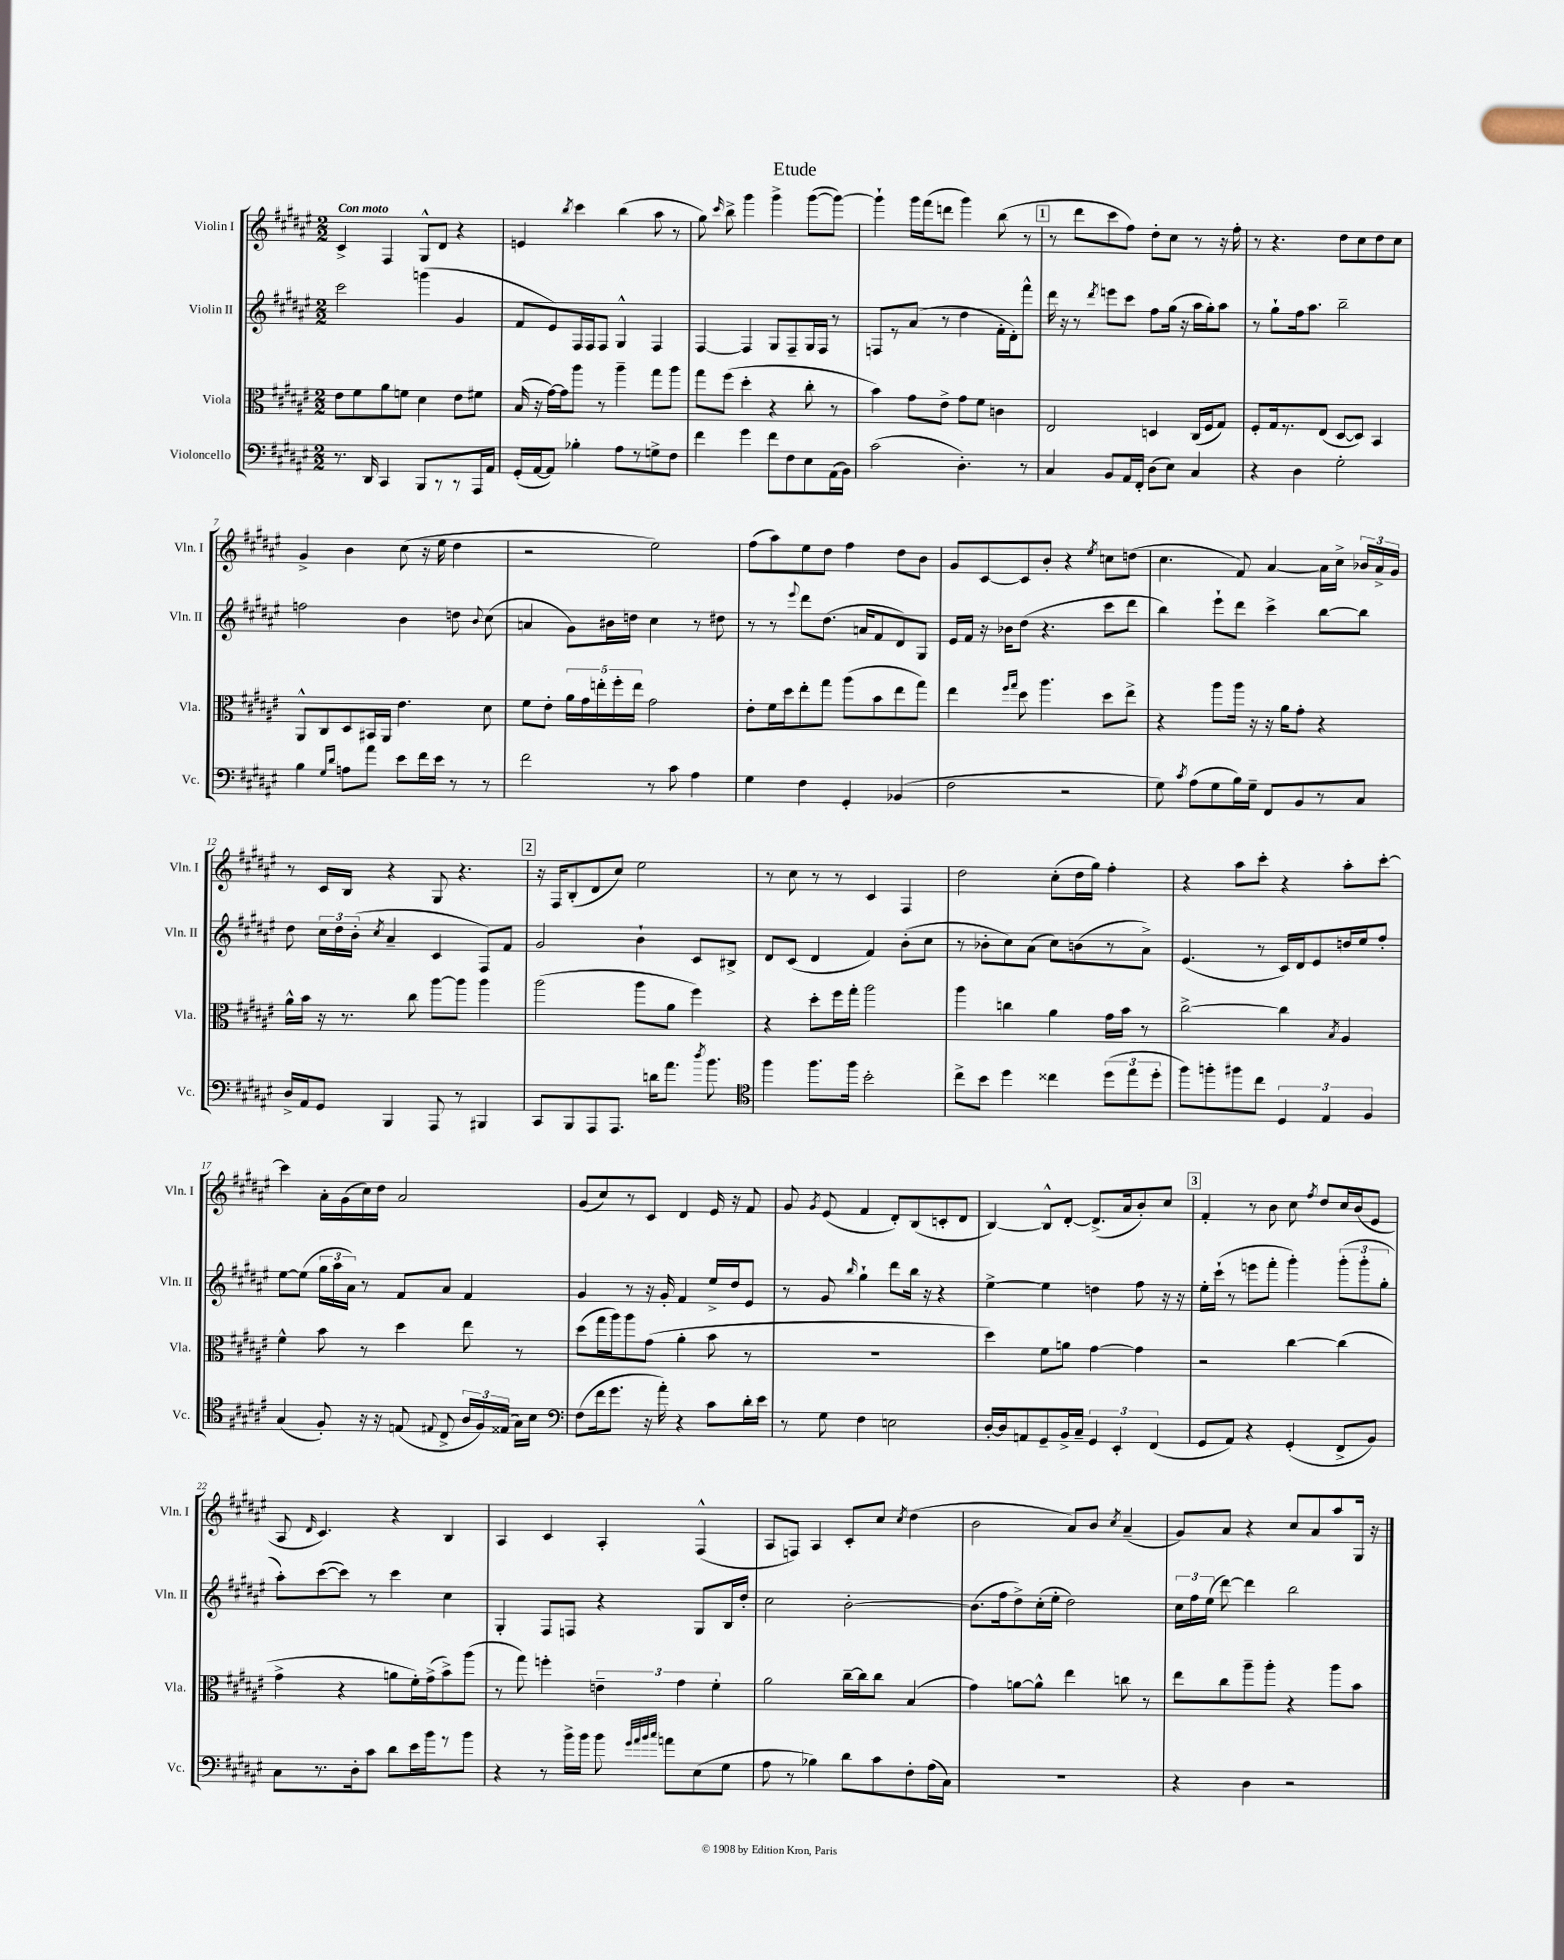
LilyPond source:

\header { title = "Etude" }
<<
\new StaffGroup <<
\new Staff = "s0" \with { instrumentName = "Violin I" shortInstrumentName = "Vln. I" } {
    \clef treble \key fis \major \numericTimeSignature \time 2/2 \tempo "Con moto"
    \autoBeamOff cis'4-> fis4 gis8[-^ dis'8] r4 |
    e'4 \acciaccatura { b''8 } cis'''4 b''4( ais''8 r8 |
    gis''8) \grace { cis'''16 } b''8-> gis'''4 gis'''4-> gis'''8[~( gis'''8]~) |
    gis'''4-! gis'''16[ fis'''16( d'''8] gis'''4) b''8( r8 |
    \mark \markup { \box "1" } r8 dis'''8[ cis'''8 fis''8]) dis''8[-. cis''8] r8 r16 fis''16-. |
    r8 r4. dis''8[ cis''8 dis''8 cis''8] |
    gis'4-> b'4 cis''8( r16 eis''16 dis''4 |
    r2 eis''2) |
    fis''8[( ais''8) eis''8 dis''8] fis''4 dis''8[ b'8] |
    gis'8[ cis'8~ cis'8 b'8]-. r4 \acciaccatura { eis''8 } c''8[ d''8]( |
    cis''4. fis'8) ais'4~ ais'16[ cis''16]-> \tuplet 3/2 { bes'16[ ais'16-> gis'16] } |
    r8 cis'16[ b16] r4 gis8 r4. |
    \mark \markup { \box "2" } r16 fis16[ b8-.( dis'8 cis''8]) eis''2 |
    r8 cis''8 r8 r8 cis'4 fis4 |
    dis''2 cis''8[-.( dis''16 gis''16]) fis''4-. |
    r4 ais''8[ cis'''8]-. r4 ais''8[-. cis'''8]~-. |
    cis'''4 ais'16[-. gis'16( cis''16) dis''16] ais'2 |
    gis'8[( cis''8) r8 cis'8] dis'4 eis'16 r16 fis'8 |
    gis'8 \acciaccatura { gis'8 } eis'8( fis'4 dis'8[-.) b8( c'8-. dis'8] |
    b4~) b8[-^ dis'8]~-. dis'8.[->( ais'16 b'8-.) cis''8] |
    \mark \markup { \box "3" } fis'4-. r8 b'8 cis''8 \acciaccatura { fis''8 } dis''8[ cis''16 b'16( eis'8] |
    ais8 \grace { dis'16 } cis'4.) r4 b4 |
    ais4 cis'4 ais4-. fis4-^( |
    ais8[ f8]) ais4 cis'8[-. cis''8] \acciaccatura { cis''8 } dis''4( |
    b'2 ais'8[) b'8] \acciaccatura { cis''8 } ais'4--( |
    gis'8[) ais'8] r4 cis''8[ ais'8 ais''8 gis16] r16 \bar "|." |
}
\new Staff = "s1" \with { instrumentName = "Violin II" shortInstrumentName = "Vln. II" } {
    \clef treble \key fis \major \numericTimeSignature \time 2/2
    \autoBeamOff cis'''2 g'''4( gis'4 |
    fis'8[ eis'8) fis16 fis16 fis8] gis4-^ fis4 |
    fis4~ fis4 gis8[ fis8-- gis16 fis16] r8 |
    f8[ r8 ais'8]( r8 dis''4 fis'16[-. dis'16-.) fis'''8]-^ |
    \mark \markup { \box "1" } dis'''16 r16 r8 \acciaccatura { dis'''8 } e'''8[ cis'''8] fis''8[ gis''16]( r16 ais''16[ gis''16-.) ais''8] |
    r8 gis''8[-! fis''16 ais''8.] b''2-- |
    f''2 b'4 d''8 \appoggiatura { b'8 } cis''8( |
    a'4 gis'8[) bis'16 d''16] cis''4 r8 dis''8 |
    r8 r8 \appoggiatura { eis'''8 } dis'''8[ dis''8.]( a'16[ fis'8 dis'8) gis8] |
    eis'16[ fis'16] r16 bes'16[ dis''8]( r4. cis'''8[ dis'''8] |
    b''4) eis'''8[-! dis'''8] cis'''4-> b''8[~ b''8] |
    dis''8 \tuplet 3/2 { cis''16[ dis''16 b'16]-.( } \acciaccatura { cis''8 } ais'4-- cis'4 fis8[) fis'8] |
    \mark \markup { \box "2" } gis'2 b'4-! cis'8[ bis8]-> |
    dis'8[ cis'8]( dis'4 fis'4) b'8[-.( cis''8] |
    r8 bes'8[-. cis''8) ais'8]( cis''8[) b'8( r8 ais'8]->) |
    eis'4.( r8 cis'16[) dis'16 eis'8 d''16 eis''16 fis''8]-. |
    eis''8[~ eis''8]( \tuplet 3/2 { gis''16[ ais''16 ais'16]) } r8 fis'8[ ais'8] fis'4 |
    gis'4 r8 r16 gis'16-. fis'4 eis''16[-> dis''16 eis'8] |
    r8 gis'8 \grace { b''16 } gis''4-! dis'''8[ b''16] r16 r4 |
    eis''4~-> eis''4 d''4 fis''8 r16 r16 |
    \mark \markup { \box "3" } eis''16[-. cis'''16]-!( r8 e'''8[ fis'''8]-. gis'''4-.) \tuplet 3/2 { gis'''8[-.( gis'''8-. gis''8]-. } |
    ais''8[-.) cis'''8~( cis'''8]) r8 cis'''4 cis''4 |
    gis4-. fis8[ f8] r4 gis8[ b16 dis''16]-. |
    cis''2 b'2~-. |
    b'8.[( fis''16 dis''8->) cis''16-.( eis''16]-. dis''2) |
    \tuplet 3/2 { cis''16[ fis''16 eis''16]( } dis'''8~) dis'''4 b''2 \bar "|." |
}
\new Staff = "s2" \with { instrumentName = "Viola" shortInstrumentName = "Vla." } {
    \clef alto \key fis \major \numericTimeSignature \time 2/2
    \autoBeamOff eis'8[ fis'8 ais'8 f'8] dis'4 eis'8[ fis'8] |
    b16( r16 gis'16[~) gis'16 ais''8] r8 ais''4-- gis''8[ ais''8] |
    gis''8[ fis''8]( dis''4-. r4 cis''8-. r8 |
    b'4) gis'8[ eis'8]-> gis'8[ fis'8] c'4 |
    \mark \markup { \box "1" } eis2 d4 cis16[( fis16 gis8]) |
    fis8[-. gis16 r8. eis8]( dis8[~ dis8]) b,4 |
    ais,8[-^ cis8 dis8 bis,16 ais,16] eis'4. dis'8 |
    fis'8[ eis'8]-. \tuplet 5/4 { ais'16[ gis'16 e''16-. fis''16-. e''16] } gis'2 |
    eis'8[-. fis'16 dis''16 eis''8-. gis''8] ais''8[( b'8 eis''8 gis''8]) |
    eis''4 \grace { fis''16[ gis''16] } dis''8 ais''4. dis''8[ eis''8]-> |
    r4 ais''8[ ais''16] r16 r16 ais'16[ gis'8]-. r4 |
    ais'16[-^ b'16] r16 r8. cis''8 ais''8[~ ais''8] ais''4 |
    \mark \markup { \box "2" } ais''2( ais''8[ ais'8] fis''4) |
    r4 dis''8[-. fis''16 gis''16]-. ais''2 |
    ais''4 c''4 ais'4 gis'16[ b'16] r8 |
    cis''2~-> cis''4 \acciaccatura { b8 } ais4 |
    fis'4-^ b'8 r8 dis''4 eis''8 r8 |
    dis''8[( gis''16 ais''16) ais''8 gis'8]( ais'4-. b'8 r8 |
    R1 |
    dis''4) fis'8[ a'8] gis'4~ gis'4 |
    \mark \markup { \box "3" } r2 cis''4~ cis''4( |
    gis'4-> r4 a'8[ fis'16-.) gis'16->( b'8->) ais''8]( |
    r8 gis''8) f''4-. \tuplet 3/2 { e'4-- gis'4 fis'4-. } |
    ais'2 cis''16[~-- cis''16 cis''8] b4( |
    gis'4) a'8[~ a'8]-^ eis''4 c''8 r8 |
    eis''8[ cis''8 ais''8-- ais''8]-. r4 ais''8[ b'8] \bar "|." |
}
\new Staff = "s3" \with { instrumentName = "Violoncello" shortInstrumentName = "Vc." } {
    \clef bass \key fis \major \numericTimeSignature \time 2/2
    \autoBeamOff r8. dis,16 cis,4 b,,8[ r8 r8 ais,,16 ais,16] |
    gis,16[-.( ais,16~ ais,8]) bes4-. ais8[ r8 g8-> fis8] |
    fis'4 gis'4 fis'8[ fis8 eis8 ais,16( b,16]) |
    cis'2( dis4.-.) r8 |
    \mark \markup { \box "1" } cis4 b,8[ ais,16 fis,16]-. dis8[( eis8]) cis4 |
    r4 dis4 gis2-. |
    b4 \grace { gis16[ dis'16] } a8[ ais'8] eis'8[ fis'16 eis'16] r8 r8 |
    fis'2 r8 cis'8 ais4 |
    gis4 fis4 gis,4-. bes,4( |
    fis2 r2 |
    gis8) \acciaccatura { cis'8 } ais8[( gis8 b16) gis16]-- fis,8[ b,8 r8 cis8] |
    dis16[-> ais,16 gis,8] b,,4 ais,,8 r8 bis,,4 |
    \mark \markup { \box "2" } cis,8[ b,,8 ais,,8 ais,,8.] d'16[ ais'8.] \acciaccatura { dis''8 } b'8. |
    \clef tenor fis''4 fis''8.[ fis''16] b'2-. |
    cis''8[-> b'8] dis''4 cisis''4 \tuplet 3/2 { dis''8[( eis''8 dis''8]-. } |
    fis''8[) f''8-. fis''8 cis''8] \tuplet 3/2 { dis4 eis4 fis4 } |
    gis4( fis8-.) r16 r16 e8( \appoggiatura { eis8 } cis8-> \tuplet 3/2 { ais16[ fis16) eisis16]( } gis16[) b16] |
    \clef bass fis8[( fis'16 gis'8.] r16 ais'16-.) r4 cis'8[ dis'16-. eis'16] |
    r8 gis8 fis4 e2 |
    dis16[~-. dis16 a,8 gis,8-- b,16-> cis16]-- \tuplet 3/2 { gis,4 eis,4-. fis,4( } |
    \mark \markup { \box "3" } gis,8[ ais,8]) r4 gis,4-.( fis,8[-> b,8]) |
    cis8[ r8. dis16-. cis'8] dis'8[ eis'16 b'16 r8 b'8] |
    r4 r8 b'16[-> b'16] b'8 \grace { gis'32[ ais'32 b'32 cis''32] } a'8[ eis8( gis8] |
    ais8 r8 bes4) dis'8[ cis'8 fis8-. ais16( cis16]) |
    R1 |
    r4 dis4 r2 \bar "|." |
}
>>
>>
